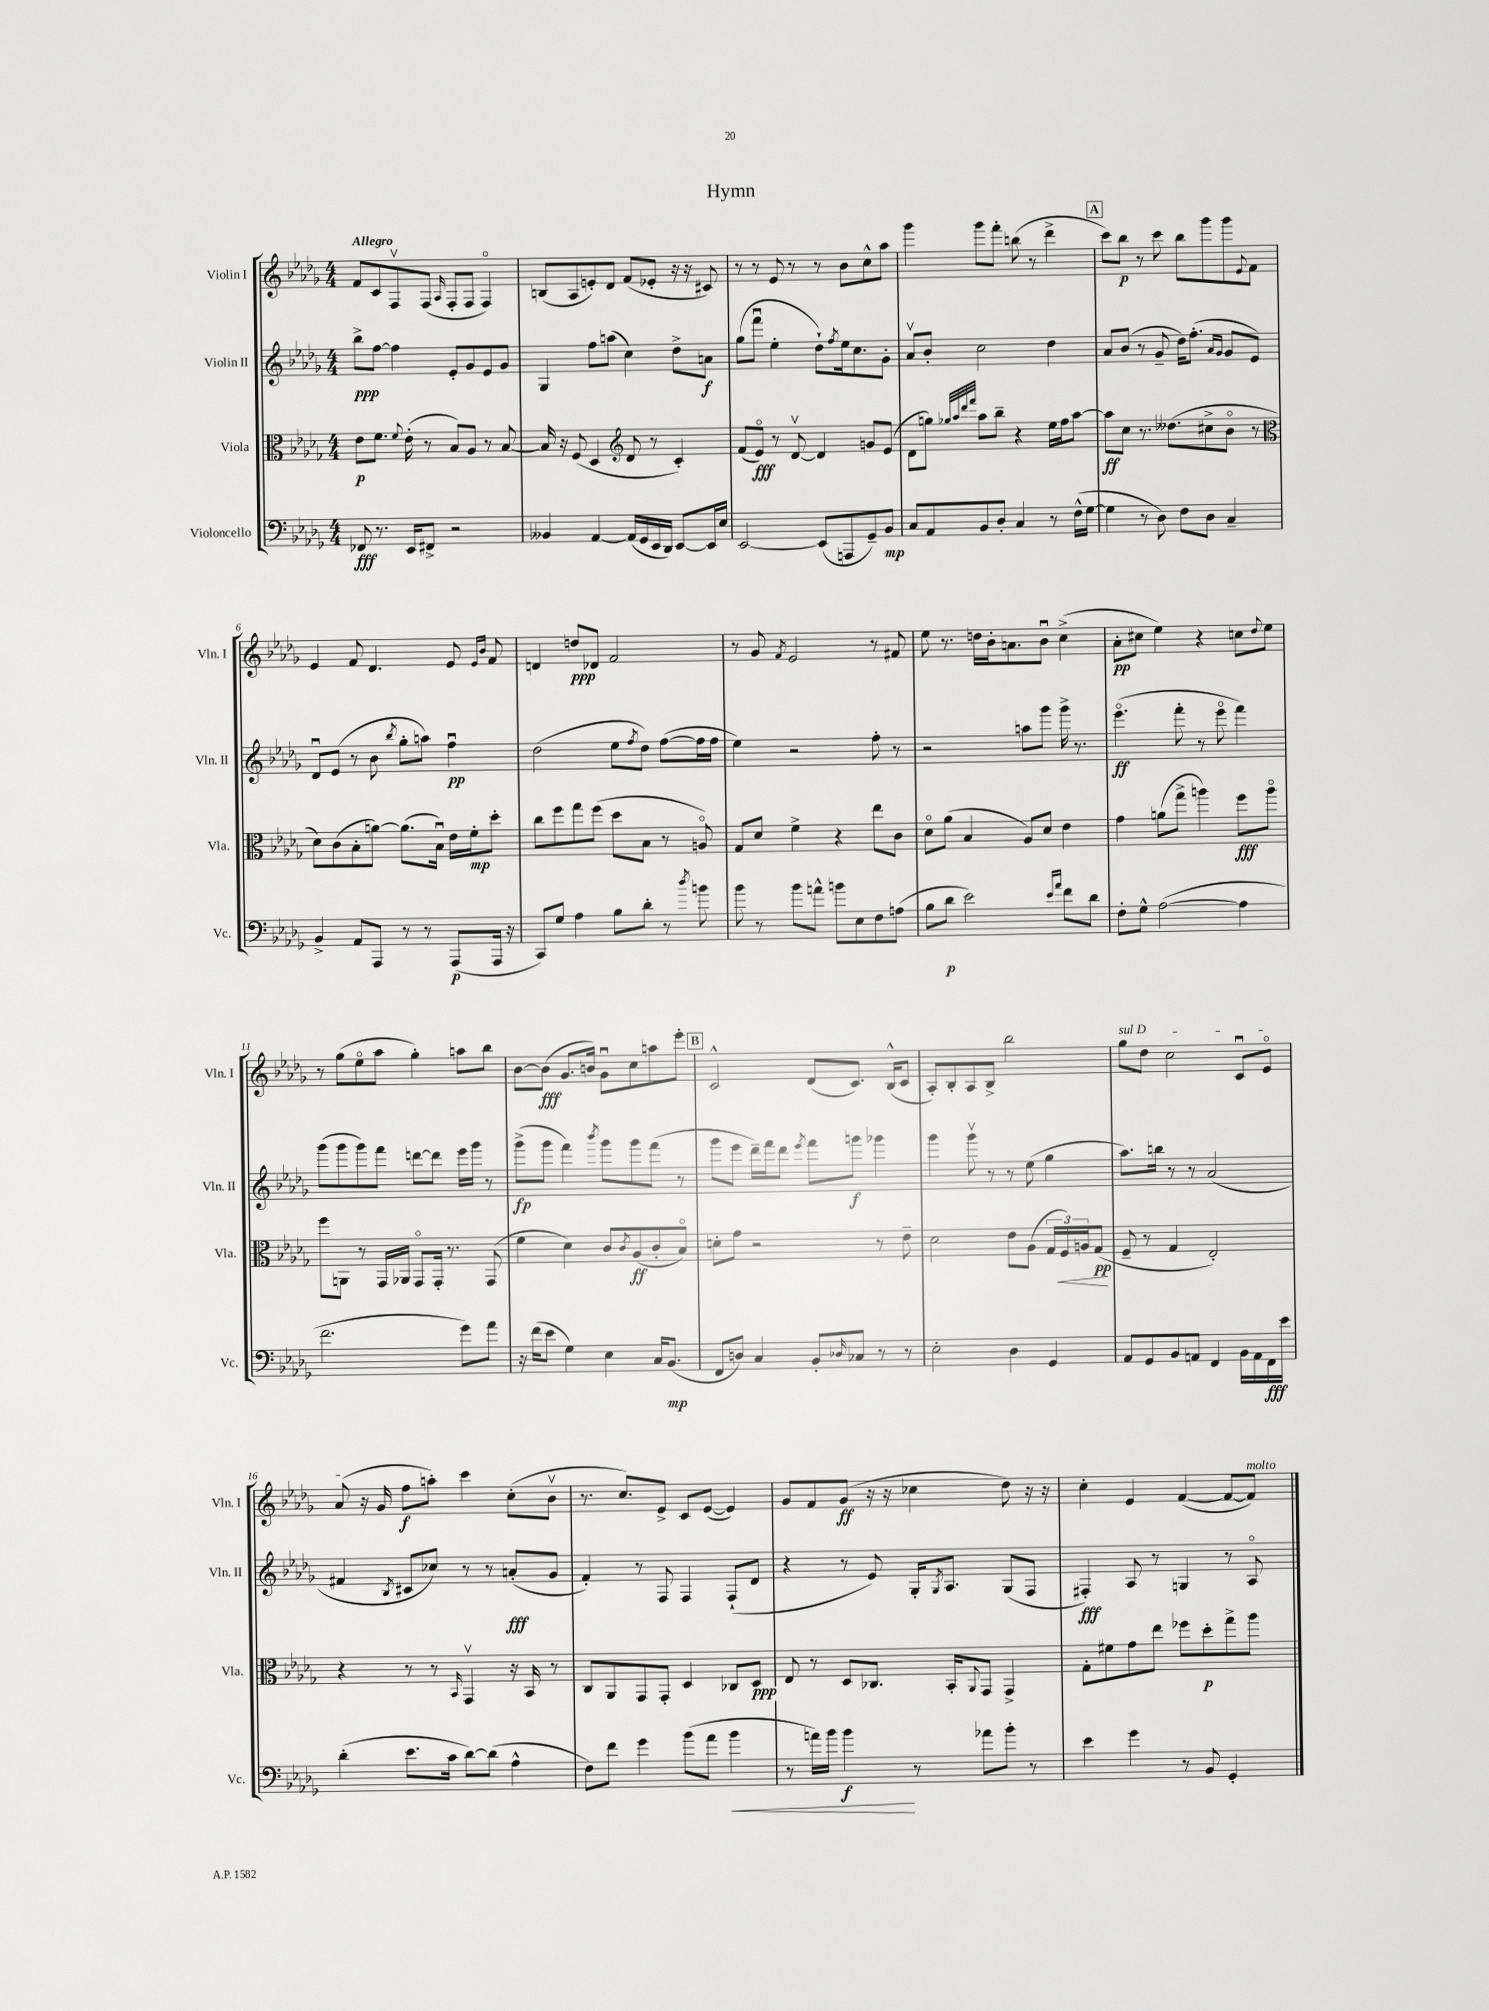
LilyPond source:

\header { title = "Hymn" }
<<
\new StaffGroup <<
\new Staff = "s0" \with { instrumentName = "Violin I" shortInstrumentName = "Vln. I" } {
    \clef treble \key des \major \numericTimeSignature \time 4/4 \tempo "Allegro"
    f'8 c'8 f8\upbow f8( \grace { aes16 } f8-. f8 f4\flageolet) |
    b8( aes8 e'8-.) des'8 f'8( ees'8-. r16 r16 cis'8) |
    r8 r8 ees'8 r8 r8 bes'8 c''8-^ aes''8 |
    ges'''4 ges'''8 f'''8-. b''8( r8 des'''4-> |
    \mark \markup { \box "A" } c'''8) bes''8\p r8 c'''8 bes''8 ges'''8 ges'''8 \appoggiatura { ees'8 } f'8 |
    ees'4 f'8 des'4. ees'8 \grace { ees'16 bes'16 } f'8 |
    d'4 d''8\ppp des'8 f'2 |
    r8 ges'8 \acciaccatura { f'8 } ees'2 r8 fis'8 |
    ees''8 r8. d''16 bes'16-. a'8. bes'8\downbow c''4->( |
    aes'8-.\pp cis''8 ees''4) r4 c''8 \appoggiatura { des''8 } ees''8 |
    r8 ges''8( ees''8\flageolet aes''8 ges''4-.) a''8 bes''8 |
    bes'8~ bes'8\fff( ges'8. b'16) ges'8\downbow c''8 a''8 ees'''8-. |
    \mark \markup { \box "B" } c'2-^ des'8( c'8.) bes16-^( c'8 |
    aes8-.) bes8-. aes8 bes8-> bes''2 |
    \once \override TextSpanner.bound-details.left.text = \markup { \italic "sul D" } ges''8\startTextSpan des''8 c''2 c'8\downbow ees'8\flageolet |
    aes'8\stopTextSpan( r16 ges'16 f''8\f a''8-.) c'''4 c''8-.( bes'8\upbow |
    r8. c''8.) ees'8-> c'8 ees'8~( ees'4) |
    ges'8 f'8 ges'8\ff( r16 r16 ces''4 des''8) r16 r16 |
    c''4-. ees'4 f'4~( f'8~ f'8^\markup { \italic "molto" }) \bar "|." |
}
\new Staff = "s1" \with { instrumentName = "Violin II" shortInstrumentName = "Vln. II" } {
    \clef treble \key des \major \numericTimeSignature \time 4/4
    bes''8->\ppp f''8~ f''4 ees'8-. ges'8 ees'8 ges'8 |
    ges4 f''8 a''8( c''4) des''8-> a'8\f |
    ges''8( f'''8\downbow ees''4-. des''8-!) \acciaccatura { f''8 } ees''16 c''8. ges'8-. |
    aes'8\upbow bes'8-. c''2 des''4 |
    \mark \markup { \box "A" } aes'8 bes'8( r8 ges'8-- des''16) f''8.-.( \grace { aes'16 ges'16 } ges'8 ees'8) |
    des'8\downbow ees'8( r8 bes'8 \acciaccatura { bes''8 } ges''8-. a''8) f''4\downbow\pp |
    des''2( ees''8 \acciaccatura { f''8 } des''8) f''8~( f''16 f''16 |
    ees''4) r2 f''8-. r8 |
    r2 a''8 ges'''8 ges'''16-> r8. |
    ees'''4.\flageolet\ff( f'''8-. r8 ees'''8\flageolet f'''4) |
    ges'''8( ges'''8 ges'''8) f'''8 d'''8~ d'''8 ees'''16 ges'''16 r8 |
    ges'''8->\fp( ges'''8 f'''4) \acciaccatura { bes'''8 } ges'''8 ges'''8 f'''8( r8 |
    \mark \markup { \box "B" } ges'''8 ees'''8 des'''16--) f'''16 des'''8 \acciaccatura { ees'''8 } f'''8 g'''8\f ges'''4 |
    ges'''4 ges'''8\upbow r8 r8 ees''8( ges''4 |
    aes''8.) b''16 r8 r8 aes'2( |
    fis'4 \acciaccatura { bes8 } cis'8 ces''8) r8 r8 a'8-.\fff( ges'8 |
    f'4-.) r8 f8 f4 f8-!( des'8 |
    r4 r8 ees'8) ges16-. \acciaccatura { ges8 } aes8. ges8( f8 |
    fis4-.\fff) aes8 r8 g4 r8 aes8\flageolet \bar "|." |
}
\new Staff = "s2" \with { instrumentName = "Viola" shortInstrumentName = "Vla." } {
    \clef alto \key des \major \numericTimeSignature \time 4/4
    ees'8\p f'8. \appoggiatura { f'8 } ees'16-.( r8 bes8) aes8 r8 bes8~ |
    bes16 r16 f8( des4 \clef treble des'8 r8 c'4-.) |
    f'8( ees'8\flageolet\fff) r8 des'8~\upbow des'4 g'8 ees'8( |
    des'8 g''8) \grace { ges''32 aes''32 des'''32 f'''32 } aes''8 bes''8-- r4 ees''16 f''16 aes''8~ |
    \mark \markup { \box "A" } aes''8\ff c''8 r8. deses''8.( cis''8-> bes'8\flageolet r8 |
    \clef alto des'8) c'8( bes8-. a'8~) a'8.( bes16\downbow) ees'16 f'16-.\mp des''8-. |
    c''8 f''8 ges''8 f''8( des''8 bes8 r8 a8\flageolet) |
    ges8 des'8 f'4-> r4 ees''8 c'8 |
    des'8\flageolet aes'8( bes4 aes8) des'8 ees'4 |
    ges'4 a'8( ges''8-> a''4) f''8\fff a''8\flageolet |
    f''8 a,8 r8 ges,16 aes,16 ges,8\flageolet ges,16-. r8. ges,8( |
    f'4 des'4) c'8 \acciaccatura { c'8 } aes8\ff( c'8-. bes8\flageolet) |
    \mark \markup { \box "B" } d'8-. ges'8 r2 r8 ees'8-- |
    des'2 ees'8 aes8( \tuplet 3/2 { ges16 f16\<) a16 } ges8\pp\!( |
    f8-- r8 ges4 ees2-.) |
    r4 r8 r8 \grace { bes,16 } ges,4\upbow r16 bes,16 r8 |
    c8 aes,8 ges,8 ges,8-. des4 ces8 des8\ppp |
    ees8 r8 des8 ces8. bes,16-. \appoggiatura { aes,8 } ges,8 ges,4-> |
    ges8-. fis'8 ges'8 ees''8 fes''8 des''8-.\p ges''8-> aes''8 \bar "|." |
}
\new Staff = "s3" \with { instrumentName = "Violoncello" shortInstrumentName = "Vc." } {
    \clef bass \key des \major \numericTimeSignature \time 4/4
    fes,8\fff r8. ees,16 fis,8-> r2 |
    beses,4 aes,4~ aes,16( ges,16 ees,16 des,16) ees,8~ ees,16 ees16 |
    ees,2~ ees,8( a,,8 ges,8--) bes,8\mp |
    c8 aes,8 bes,8 des8-. c4 r8 f16-^( ges16~ |
    \mark \markup { \box "A" } ges4 r8 des8) f8 des8 c4-- |
    bes,4-> aes,8 aes,,8 r8 r8 aes,,8\p( aes,,16 r16 |
    c,8) ges8 aes4 bes8 des'8-. r8 \acciaccatura { des''8 } b'8 |
    bes'8 r8 bes'8 a'8-^ b'8 ees8 f8 a8( |
    bes8 des'8\p ees'2) \grace { ees'16 aes'16 } f'8 des'8 |
    f8-. ges8-^ aes2~( aes4 |
    f'2. ges'8) aes'8 |
    r16 f'16( ees'8 ges4) ees4 c16 bes,8.\mp( |
    \mark \markup { \box "B" } f,8 d8) c4 bes,8-. \grace { des16 } ces8 r8 r8 |
    ees2-. des4 ges,4 |
    aes,8 ges,8 bes,8 a,8 f,4 bes,16 a,16 f,16\fff ees'16 |
    des'4-.( ees'8. c'16 des'8~) des'8( aes4-^ |
    f8) f'8 ges'4 bes'8( aes'8 bes'4\< |
    r8 a'16) bes'16 bes'4\f\! r8 aes'8 bes'8-. r8 |
    ees'4 ges'4 r8 bes,8 ges,4-. \bar "|." |
}
>>
>>
